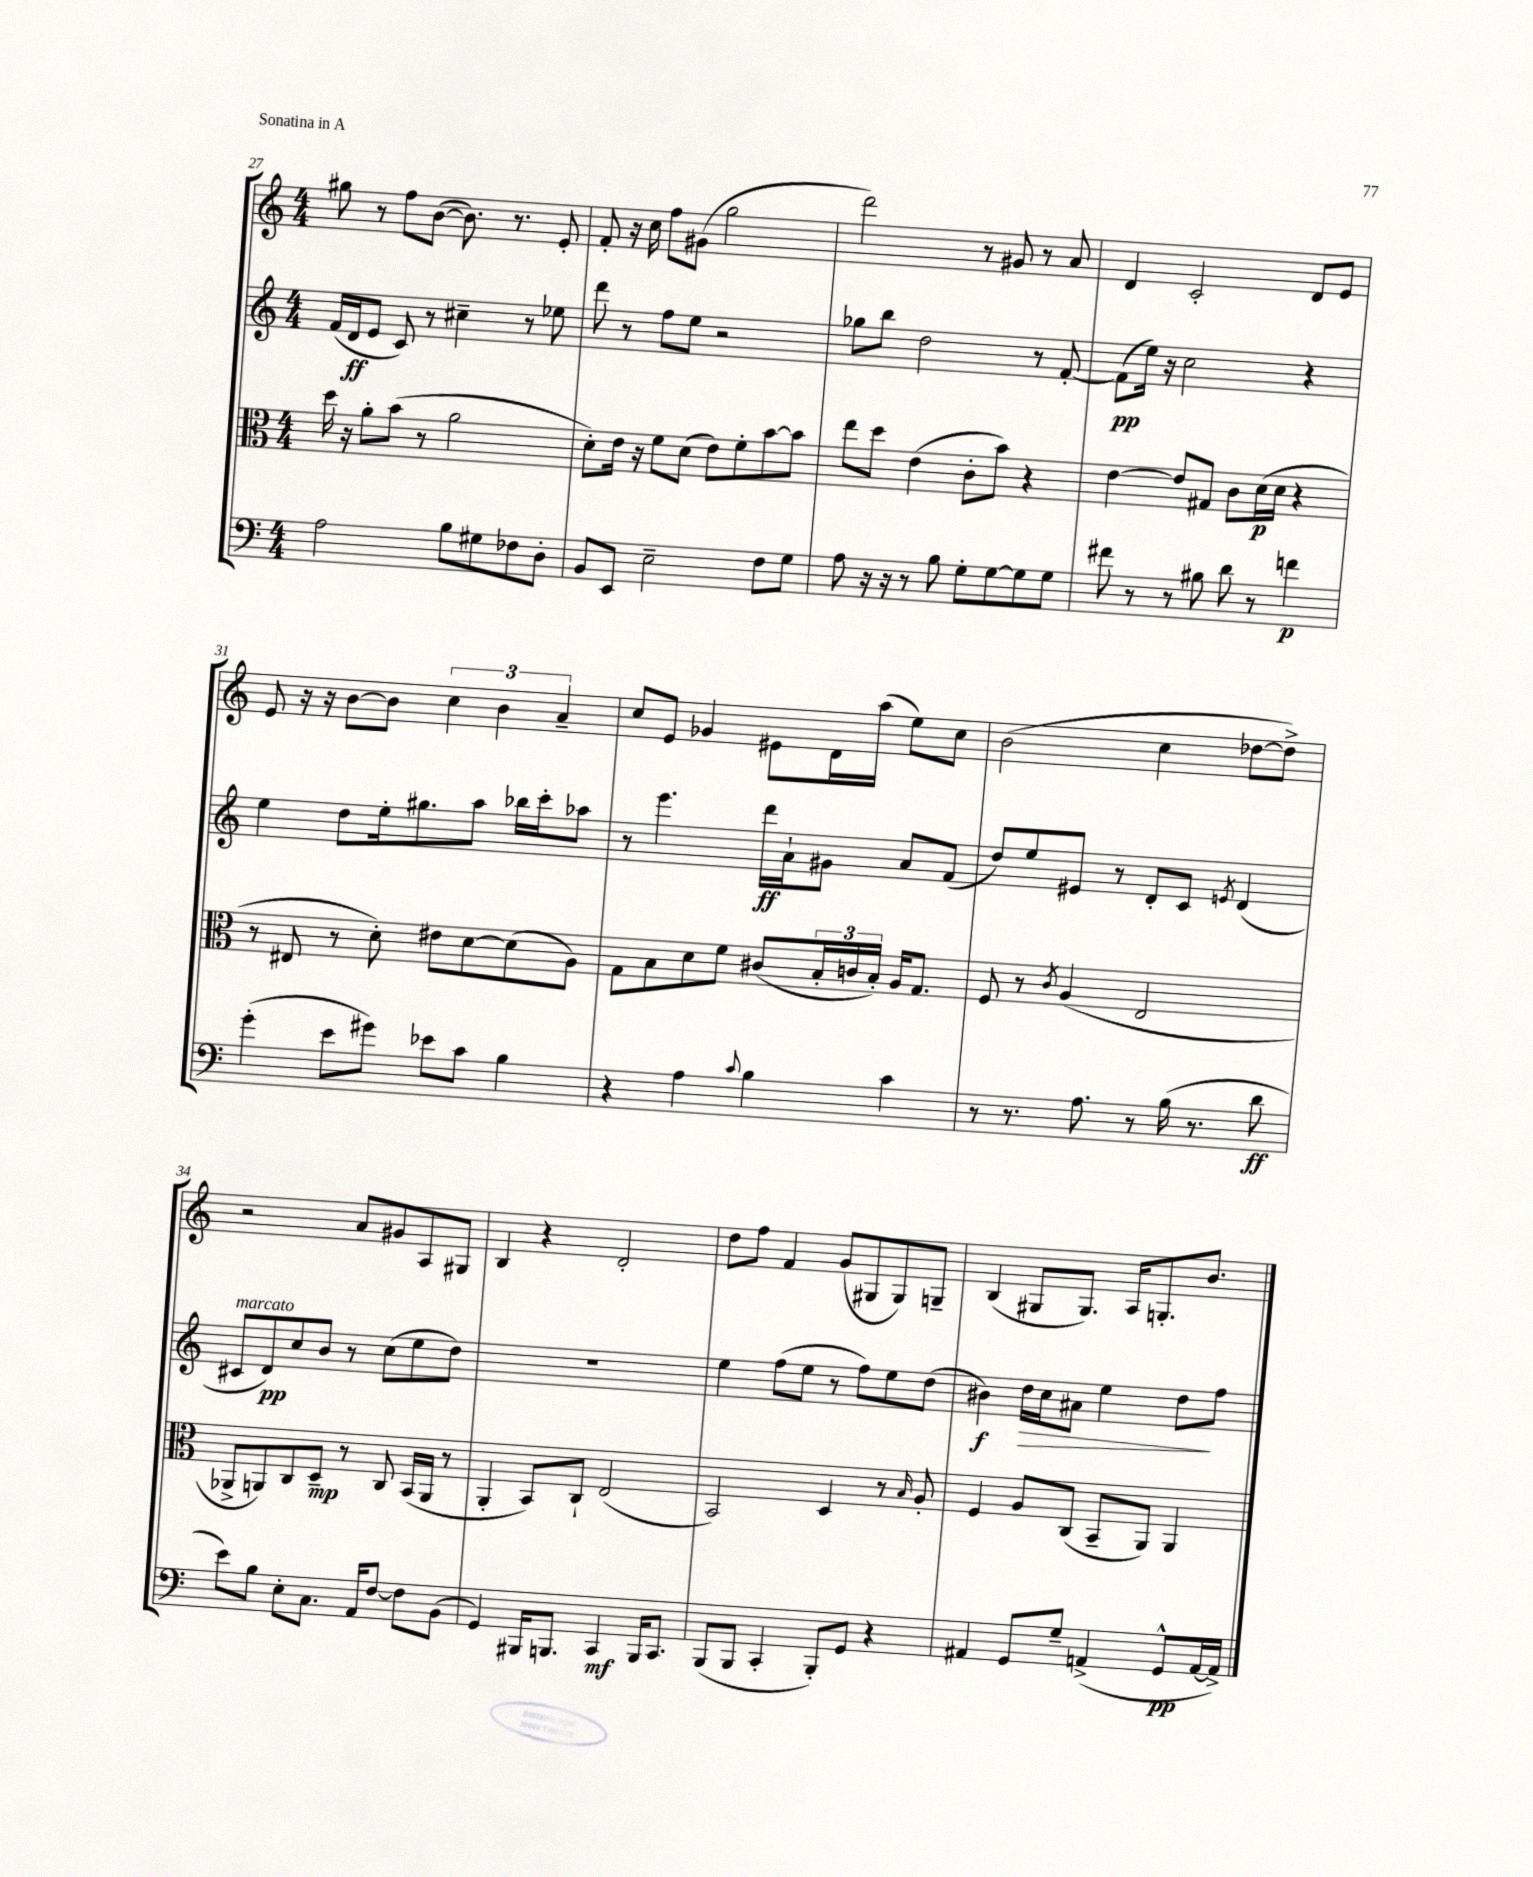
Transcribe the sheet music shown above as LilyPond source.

<<
\new StaffGroup <<
\new Staff = "s0" {
    \clef treble \key c \major \numericTimeSignature \time 4/4
    gis''8 r8 f''8 b'8~( b'8.) r8. e'8-. |
    f'8-. r16 c''16 f''8 gis'8( g''2 |
    d'''2) r8 gis'8 r8 a'8 |
    d'4 c'2-. d'8 e'8 |
    e'8 r16 r16 b'8~ b'8 \tuplet 3/2 { c''4 b'4 a'4-- } |
    c''8 e'8 ges'4 eis'8 d'16 a''16( e''8) c''8 |
    b'2( c''4 des''8~ des''8->) |
    r2 a'8 gis'8 a8 gis8 |
    b4 r4 d'2-. |
    d''8 f''8 f'4 g'8( gis8 gis8) g8-- |
    b4( gis8 gis8.) a16 g8.-. b'8. \bar "|." |
}
\new Staff = "s1" {
    \clef treble \key c \major \numericTimeSignature \time 4/4
    f'16( d'16\ff e'8 c'8) r8 cis''4-- r8 ees''8 |
    d'''8 r8 f''8 e''8 r2 |
    ges''8 b''8 d''2 r8 f'8~-. |
    f'8\pp( e''16) r16 c''2 r4 |
    e''4 d''8 e''16-. gis''8. a''8 bes''16 c'''16-. aes''8 |
    r8 e'''4. d'''16\ff a'16-! gis'8 a'8 f'8( |
    d''8) e''8 eis'8 r8 d'8-. c'8 \acciaccatura { e'8 } d'4( |
    cis'8^\markup { \italic "marcato" } d'8\pp) c''8 b'8 r8 c''8( e''8 d''8) |
    R1 |
    e''4 f''8( e''8 r8 f''8) e''8 d''8( |
    bis'4\f) d''16\> c''16 ais'8 e''4 d''8\! f''8 \bar "|." |
}
\new Staff = "s2" {
    \clef alto \key c \major \numericTimeSignature \time 4/4
    d''16 r16 a'8-. b'8( r8 a'2 |
    d'8-.) e'16 r16 f'8 d'8( e'8) f'8-. b'8~ b'8 |
    e''8 d''8 e'4( c'8-. b'8) r4 |
    e'4~ e'8 gis8 c'8 d'16\p( d'16 r4 |
    r8 eis8 r8 d'8-.) eis'8 d'8~ d'8( a8) |
    g8 b8 d'8 f'8 cis'8( \tuplet 3/2 { b16-. c'16 b16-.) } a16 g8. |
    f8 r8 \acciaccatura { c'8 } a4( e2 |
    aes,8-> a,8) c8 d8--\mp r8 c8 b,16( a,16 r8 |
    a,4-. b,8) c8-! e2( |
    b,2) d4 r8 \grace { b16 } a8-. |
    f4 a8 c8( b,8-- a,8) a,4 \bar "|." |
}
\new Staff = "s3" {
    \clef bass \key c \major \numericTimeSignature \time 4/4
    a2 b8 gis8 fes8 d8-. |
    b,8 e,8 e2-- f8 g8 |
    a8 r16 r16 r8 b8 g8-. g8~ g8 g8 |
    fis'8 r8 r8 bis8 d'8 r8 f'4\p |
    g'4-.( e'8 gis'8) ees'8 c'8 b4 |
    r4 a4 \appoggiatura { c'8 } b4 c'4 |
    r8 r8. a8. r8 b16( r8. d'8\ff |
    e'8) b8 e8-. c8. a,16 f8~ f8 b,8( |
    g,4) bis,,16 b,,8. c,4\mf b,,16 c,8. |
    b,,8( b,,8 c,4-. b,,8-.) g,8 r4 |
    ais,4 g,8 g8-- a,4->( g,8-^\pp a,16~ a,16->) \bar "|." |
}
>>
>>
\layout { \context { \Score currentBarNumber = #27 } }
